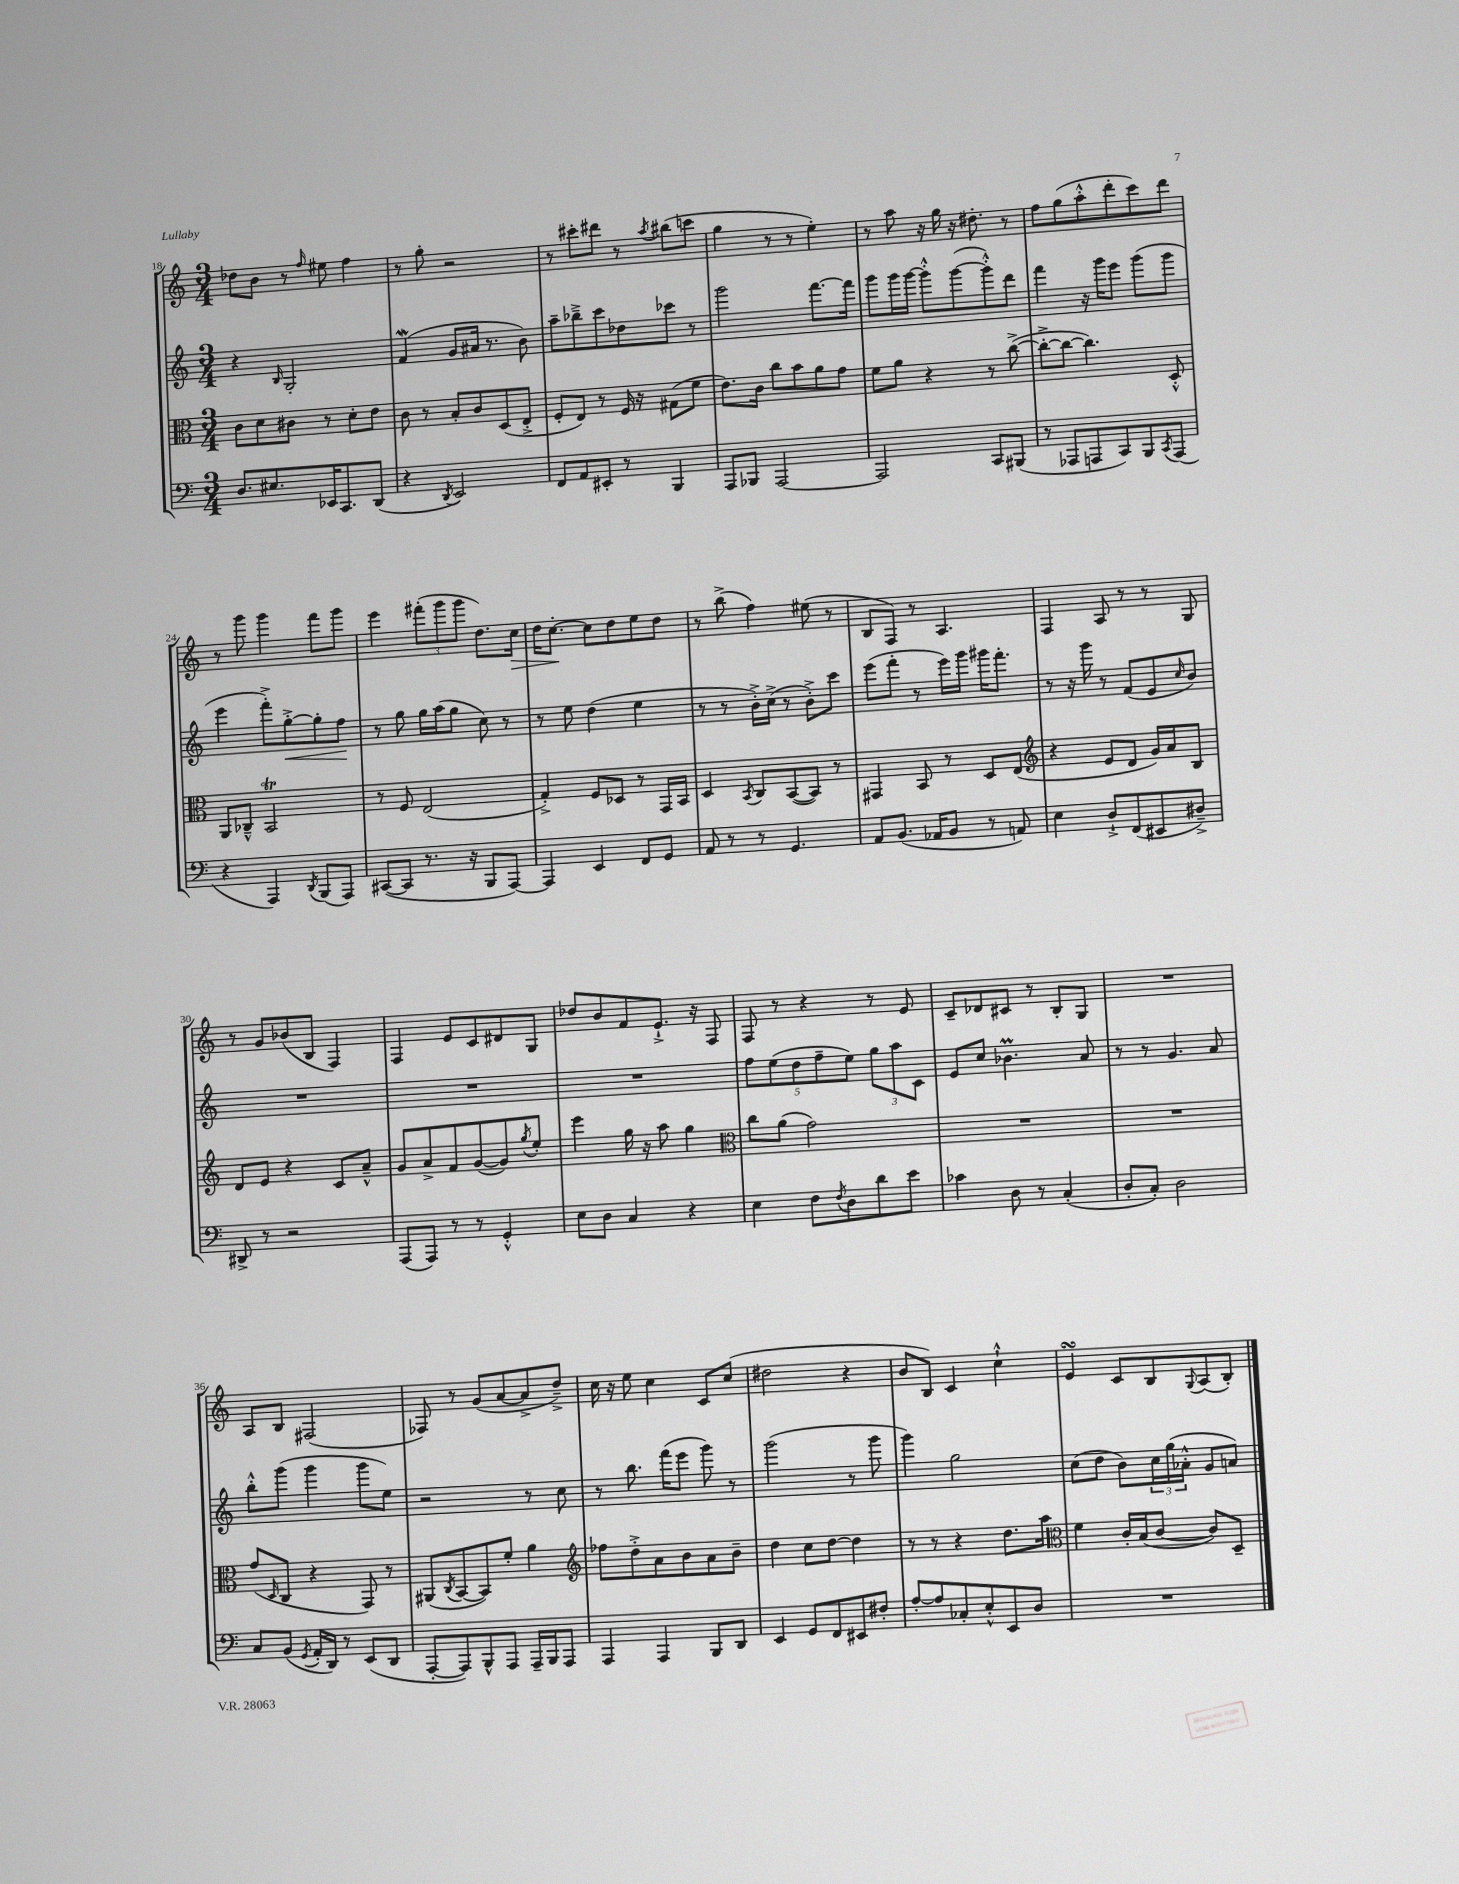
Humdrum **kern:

**kern	**kern	**kern	**dynam	**kern	**dynam
*part4	*part3	*part2	*part2	*part1	*part1
*staff4	*staff3	*staff2	*staff2	*staff1	*staff1
*clefF4	*clefC3	*clefG2	*	*clefG2	*
*k[]	*k[]	*k[]	*	*k[]	*
*M3/4	*M3/4	*M3/4	*	*M3/4	*
=18	=18	=18	=18	=18	=18
8.D/L	8c\L	4r	.	8dd-X\L	.
.	8d\	.	.	8b\J	.
8.E#X/	.	.	.	.	.
.	.	16qqB/	.	.	.
.	8c#X\J	2G'/	.	8r	.
.	.	.	.	16qqff/	.
16EE-X/K	8r	.	.	8ee#X\	.
8.CC/	.	.	.	.	.
.	8d'\L	.	.	4ff\	.
(8DD/J	8e\J	.	.	.	.
=19	=19	=19	=19	=19	=19
4r	8c\	(4fw/	.	8r	.
.	8r	.	.	8gg'\	.
8qDD/	.	.	.	.	.
2EE/)	8B'/L	8g/L	.	2r	.
.	8c/	16a#X/Jk	.	.	.
.	.	8.r	.	.	.
.	(8D/	.	.	.	.
.	8E'^/J	8b\)	.	.	.
=20	=20	=20	=20	=20	=20
8FF/L	8F'/L	8aa~\L	.	8r	.
8AA/	8E/J)	8bb-X~^\	.	8ccc#X'\L	.
8EE#X'/J	8r	8ccc\	.	8ddd#X\J	.
8r	16F/	8dd-X\	.	8r	.
.	16r	.	.	.	.
.	.	.	.	8qaa/	.
4BBB/	(8G#X\L	8ccc-X\J	.	(8bb#X\L	.
.	8f\J	8r	.	8cccn\J	.
=21	=21	=21	=21	=21	=21
8AAA/L	8.e\L)	2ggg\	.	4gg\	.
8BBB-X/J	.	.	.	.	.
.	16c\Jk	.	.	.	.
[2AAA/	8cc\L	.	.	8r	.
.	8b\	.	.	8r	.
.	8a\	[8.fff\L	.	4ee'\)	.
.	8g\J	.	.	.	.
.	.	16fff\Jk]	.	.	.
=22	=22	=22	=22	=22	=22
2AAA/]	8f\L	8ggg\L	.	8r	.
.	8a\J	16ggg\L	.	8aa\	.
.	.	[16ggg\JJ	.	.	.
.	4r	8ggg'^^\L]	.	16r	.
.	.	.	.	16gg\	.
.	.	([8ggg\	.	16r	.
.	.	.	.	8.dd#X'\	.
8CC/L	8r	8ggg'^^\])	.	.	.
(8BBB#X/J	([8cc^\	8ddd\J	.	8r	.
=23	=23	=23	=23	=23	=23
8r	8cc'^\L_	4fff\	.	8ff\L	.
8AAA-X/L	8cc\J_	.	.	(8gg\	.
8AAAn/	4.cc\])	16r	.	8aa'^^\	.
.	.	16ggg\KL	.	.	.
8CC/)	.	8eee\J	.	8ddd'\	.
8BBB/	.	(8ggg\L	.	8ccc\)	.
8qCC/	.	.	.	.	.
(8AAA/J	8D'^^/	8ggg\J	.	8ddd\J	.
!!LO:LB:g=z
=24	=24	=24	=24	=24	=24
4r	8AA/L	4eee\	.	8r	.
.	8C-X~^^/J	.	.	8ggg\	.
4AAA/)	2BBt/	8fff'^\L)	.	4ggg\	.
!	!	!	!LO:HP:b	!	!
.	.	[8gg'^\	<	.	.
8qDD/	.	.	.	.	.
(8BBB/L	.	8gg'\]	.	8fff\L	.
8AAA/J)	.	8ff\J	.	8ggg\J	.
.	.	.	[	.	.
=25	=25	=25	=25	=25	=25
([8CC#X/L	8r	8r	.	4eee\	.
8CC#/J]	8F/	8gg\	.	.	.
8.r	(2E/	16gg\LL	.	(12fff#X'\L	.
.	.	(16aa\J	.	.	.
.	.	.	.	12ggg\	.
.	.	8gg\J	.	.	.
.	.	.	.	12ggg\J	.
16r	.	.	.	.	.
8BBB/L	.	8cc\)	.	8.dd\L)	.
[8AAA/J)	.	8r	.	.	.
!	!	!	!	!	!LO:HP:b
.	.	.	.	16cc\Jk	>
=26	=26	=26	=26	=26	=26
4AAA/]	4G'^/)	8r	.	16dd\KL	.
.	.	.	.	[8.cc'\J	.
.	.	8ee\	.	.	.
4EE/	8F/L	(4dd\	.	8cc\L]	]
.	8D-X/J	.	.	8dd\	.
8FF/L	8r	4ee\	.	8ee\	.
8GG/J	16GG/LL	.	.	8dd\J	.
.	16BB/JJ	.	.	.	.
=27	=27	=27	=27	=27	=27
8AA/	4D/	8r	.	8r	.
8r	.	8r	.	(8bb^\	.
.	8qBB/	.	.	.	.
8r	8C/L	16b'^\LL)	.	4ff\)	.
.	.	(16cc^\JJ	.	.	.
4.GG/	([8BB/	8r	.	.	.
.	8BB/J])	8b'^\L)	.	(8ee#X\	.
.	8r	8ccc\J	.	8r	.
=28	=28	=28	=28	=28	=28
8AA/L	4GG#X/	(8eee\L	.	8B/L	.
(8.BB/J	.	8fff'\J	.	8F/J)	.
.	8BB/	8r	.	8r	.
16AA-X/KL	.	.	.	.	.
8BB/J	8r	16eee\LL)	.	4.A/	.
.	.	16ggg\JJ	.	.	.
8r	8D/L	16ggg#X\KL	.	.	.
.	.	8.fff'\J	.	.	.
8AAn/)	(8E/J	.	.	.	.
=29	=29	=29	=29	=29	=29
*	*clefG2	*	*	*	*
4E\	4r	8r	.	4F/	.
.	.	16r	.	.	.
.	.	16ggg\	.	.	.
8D`^/L	8e/L	8r	.	8A/	.
(8FF/	8d/J	(8f/L	.	8r	.
8EE#X/	16g/LL)	8e/	.	8r	.
.	16a/J	.	.	.	.
.	.	16qqcc/	.	.	.
8D#X~^/J)	8B/J	8b/J)	.	8G/	.
!!LO:LB:g=z
=30	=30	=30	=30	=30	=30
8DD#X^/	8d/L	2.r	.	8r	.
8r	8e/J	.	.	8g/L	.
2r	4r	.	.	(8b-X/	.
.	.	.	.	8B/J	.
.	8c/L	.	.	4F/)	.
.	8a~^^/J	.	.	.	.
=31	=31	=31	=31	=31	=31
(8AAA/L	8g/L	2.r	.	4F/	.
8AAA/J)	8a^/	.	.	.	.
8r	8f/	.	.	8e/L	.
8r	([8g/	.	.	8c/	.
4GG'^^/	8g/])	.	.	8d#X/	.
.	8qgg/	.	.	.	.
.	8ee'/J	.	.	8G/J	.
=32	=32	=32	=32	=32	=32
8E\L	4eee\	2.r	.	8dd-X/L	.
8D\J	.	.	.	8b/	.
4C/	16gg\	.	.	8f/	.
.	16r	.	.	.	.
.	8aa\	.	.	8.e`^/J	.
4r	4gg\	.	.	.	.
.	.	.	.	16r	.
.	.	.	.	8F/	.
=33	=33	=33	=33	=33	=33
*	*clefC3	*	*	*	*
4E\	8cc\L	10ff\L	.	8F/	.
.	.	(10ee\	.	.	.
.	(8a\J	.	.	8r	.
.	.	10dd\	.	.	.
8F\L	2g\)	.	.	4r	.
.	.	10ff~\	.	.	.
8qF/	.	.	.	.	.
8D\	.	.	.	.	.
.	.	10ee\J)	.	.	.
8d\	.	12gg\L	.	8r	.
.	.	12aa\	.	.	.
8e\J	.	.	.	8e/	.
.	.	12c\J	.	.	.
=34	=34	=34	=34	=34	=34
4c-X\	2.r	8e/L	.	8c~/L	.
.	.	8cc/J	.	8d-X/	.
8D\	.	4.b-XM\	.	8c#X/J	.
8r	.	.	.	8r	.
(4C'/	.	.	.	8B'/L	.
.	.	8a/	.	8G/J	.
=35	=35	=35	=35	=35	=35
8D'/L	2.r	8r	.	2.r	.
8C'/J)	.	8r	.	.	.
2D\	.	4.g/	.	.	.
.	.	8a/	.	.	.
!!LO:LB:g=z
=36	=36	=36	=36	=36	=36
8C/L	(8g/L	8bb'^^\L	.	8A/L	.
.	16qqD/	.	.	.	.
(8BB/J	8C/J	(8ggg\J	.	8B/J	.
8qGG/	.	.	.	.	.
16AA'/LL	4r	4ggg\	.	(2F#X/	.
16DD/JJ)	.	.	.	.	.
8r	.	.	.	.	.
(8EE/L	8GG/)	8ggg\L	.	.	.
8DD/J	8r	8ee\J)	.	.	.
=37	=37	=37	=37	=37	=37
[8AAA'/L	(8AA#X/L	2r	.	8F-X/)	.
.	8qC/	.	.	.	.
8AAA/])	[8BB/	.	.	8r	.
8BBB^^/	8BB/])	.	.	(8g/L	.
8AAA/J	8f'/J	.	.	[8a/	.
16AAA~/LL	4a\	8r	.	8a^/]	.
16BBB/J	.	.	.	.	.
8AAA/J	.	8cc\	.	8dd~^/J)	.
=38	=38	=38	=38	=38	=38
*	*clefG2	*	*	*	*
4AAA/	8ff-X\L	8r	.	16cc\	.
.	.	.	.	16r	.
.	8dd'^\	8.bb\	.	8ee\	.
4AAA/	8a\	.	.	4cc\	.
.	.	(16fff\KL	.	.	.
.	8b\	8eee\J	.	.	.
8BBB/L	8a\	8ggg\)	.	8c/L	.
8DD/J	8b~\J	8r	.	(8cc/J	.
=39	=39	=39	=39	=39	=39
4EE/	4dd\	(2ggg\	.	2dd#X\	.
8GG/L	8cc\L	.	.	.	.
8FF/	[8dd\J	.	.	.	.
8EE#X/	4dd\]	8r	.	4r	.
8F#X'/J	.	8ggg\	.	.	.
=40	=40	=40	=40	=40	=40
[8A'/L	8r	4ggg\)	.	8b/L	.
8A/]	8r	.	.	8B/J)	.
8C-X'/	4r	2gg\	.	4c/	.
8E'^^/	.	.	.	.	.
8EE/	8.dd\L	.	.	4cc`^^\	.
8D/J	.	.	.	.	.
.	16aa\Jk	.	.	.	.
=41	=41	=41	=41	=41	=41
*	*clefC3	*	*	*	*
2.r	4f\	(8cc\L	.	4esSsS/	.
.	.	8dd\J	.	.	.
.	16c'/LL	8b\L)	.	8c/L	.
.	(16B/J	.	.	.	.
.	[8c/J	24cc\L	.	8B/	.
.	.	(24gg\	.	.	.
.	.	24a-X'^^\JJ	.	.	.
.	.	.	.	8qqG/	.
.	8c/L])	8g/L	.	(8A/	.
.	8D~/J	8an/J)	.	8B'/J)	.
==	==	==	==	==	==
*-	*-	*-	*-	*-	*-
